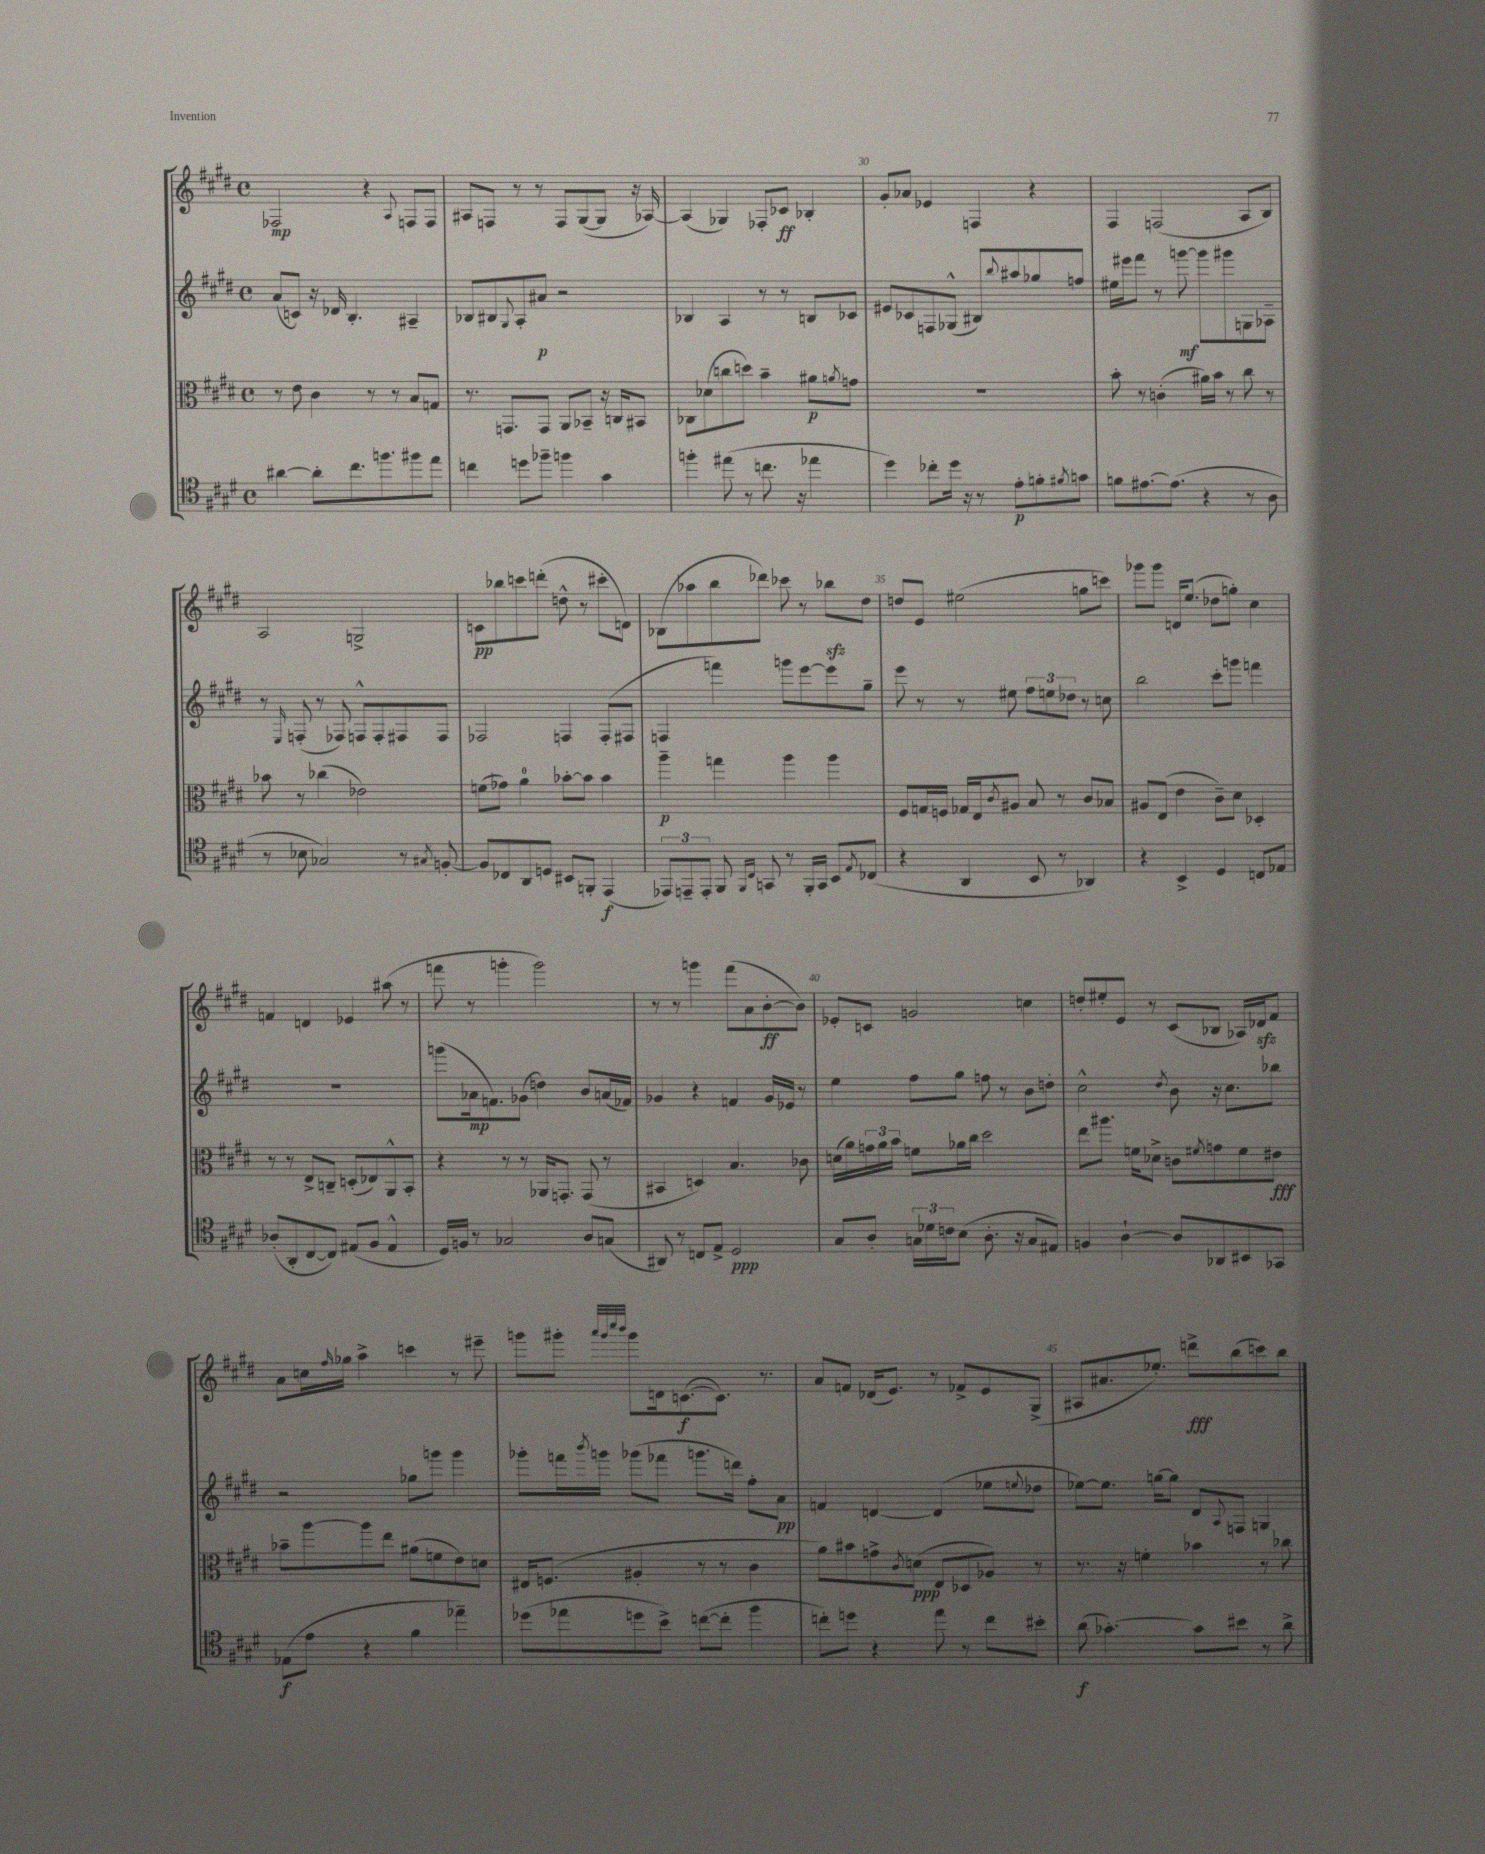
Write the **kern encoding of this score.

**kern	**dynam	**kern	**dynam	**kern	**dynam	**kern	**dynam
*part4	*part4	*part3	*part3	*part2	*part2	*part1	*part1
*staff4	*staff4	*staff3	*staff3	*staff2	*staff2	*staff1	*staff1
*clefC4	*	*clefC3	*	*clefG2	*	*clefG2	*
*k[f#c#g#d#]	*	*k[f#c#g#d#]	*	*k[f#c#g#d#]	*	*k[f#c#g#d#]	*
*M4/4	*	*M4/4	*	*M4/4	*	*M4/4	*
*met(c)	*	*met(c)	*	*met(c)	*	*met(c)	*
=27	=27	=27	=27	=27	=27	=27	=27
[4a#X\	.	8r	.	(8a/L	.	2F-X/	mp
.	.	8e\	.	8cn/J)	.	.	.
8a#'\L]	.	4c#\	.	16r	.	.	.
.	.	.	.	16d-X/	.	.	.
8.cc#\	.	.	.	4.B'/	.	.	.
.	.	8r	.	.	.	4r	.
8.ffn\	.	.	.	.	.	.	.
.	.	8r	.	.	.	.	.
.	.	.	.	.	.	8qqA/	.
8ff#X\	.	8B/L	.	4A#X~/	.	8Fn/L	.
8ee\J	.	8Gn/J	.	.	.	8F/J	.
=28	=28	=28	=28	=28	=28	=28	=28
4ccn\	.	8.r	.	8B-X/L	.	8A#X/L	.
.	.	.	.	8B#X/	.	8Fn/J	.
.	.	8.GGn/L	.	.	.	.	.
.	.	.	.	8qqG#/	.	.	.
8ddn\L	.	.	.	8A'/	.	8r	.
8ff-X~\J	.	8GG/J	.	8a#X/J	p	8r	.
4ffn\	.	8AA/L	.	2r	.	8F/L	.
.	.	8BB-X~/J	.	.	.	([8G#/	.
4g#\	.	16r	.	.	.	8G#/J]	.
.	.	16Cn/KL	.	.	.	.	.
.	.	8BB#X/J	.	.	.	16r	.
.	.	.	.	.	.	[16A-X/)	.
=29	=29	=29	=29	=29	=29	=29	=29
4ffn'\	.	8C-X\L	.	4B-X/	.	(4A-/]	.
.	.	(8d-X\	.	.	.	.	.
(8ee#X\	.	8ccn\	.	4A/	.	4G-X/)	.
8r	.	8ddn\J)	.	.	.	.	.
8.ccn\	.	4b~\	.	8r	.	8F-X'/L	.
.	.	.	.	8r	.	8c-X/J	ff
16r	.	.	.	.	.	.	.
4ee-X\	.	8a#X\L	p	8Bn/L	.	4B-X'/	.
.	.	8qan/	.	.	.	.	.
.	.	8gn\J	.	8c-X/J	.	.	.
=30	=30	=30	=30	=30	=30	=30	=30
4dd#\)	.	1r	.	8e#X/L	.	8g#'/L	.
.	.	.	.	8c-X/	.	8a-X/J	.
8cc-X'\L	.	.	.	8Fn/	.	4e-X/	.
16dd#\Jk	.	.	.	(8G-X^^/J	.	.	.
16r	.	.	.	.	.	.	.
8r	.	.	.	8B#X/L)	.	4Fn/	.
.	.	.	.	8qqbb/	.	.	.
8e'\L	p	.	.	8aa#X/	.	.	.
8fn'\	.	.	.	8gg-X/	.	4r	.
8qf#X/	.	.	.	.	.	.	.
8gn\J	.	.	.	8ffn/J	.	.	.
=31	=31	=31	=31	=31	=31	=31	=31
8fn\L	.	8b'\	.	16ee#X\LL	.	4F#/	.
.	.	.	.	16eee#X\J	.	.	.
[8.e#X\	.	8r	.	8fff#\J	.	.	.
.	.	(4cn'\	.	8r	.	(2Fn/	.
(8.e#\J]	.	.	.	.	.	.	.
.	.	.	.	[8gggn\	mf	.	.
4r	.	16a#X\LL)	.	8ggg\L]	.	.	.
.	.	16b\JJ	.	.	.	.	.
.	.	8r	.	8ggg#X\	.	.	.
8r	.	8cc#\	.	8Gn\	.	8A/L	.
8A\	.	8r	.	8A-X~\J	.	8B/J)	.
!!LO:LB:g=z
=32	=32	=32	=32	=32	=32	=32	=32
8r	.	8b-X\	.	8r	.	2A/	.
.	.	.	.	16qqE/	.	.	.
8B-X\	.	8r	.	(8Fn'/	.	.	.
2G-X/)	.	(4cc-X\	.	8r	.	.	.
.	.	.	.	8F-X/)	.	.	.
.	.	2e-X\)	.	8Fn^^/L	.	2Gn^/	.
.	.	.	.	8F'/	.	.	.
8r	.	.	.	8F#X/	.	.	.
8qG#X/	.	.	.	.	.	.	.
[8Fn'/	.	.	.	8F#/J	.	.	.
=33	=33	=33	=33	=33	=33	=33	=33
8F/L]	.	(8fn\L	.	2F-X/	.	8cn\L	pp
8C-X/	.	8g-X\J)	.	.	.	8bb-X\	.
8AA/	.	4a\	.	.	.	8cccn\	.
8Dn/J	.	.	.	.	.	(8dddn'\J	.
8BB#X/L	.	[8b-X'\L	.	4Fn/	.	8ddn^^\	.
8FFn'/J	.	8b-\J]	.	.	.	8r	.
(4EE/	f	4b-\	.	(8F'/L	.	8ccc#X'\L	.
.	.	.	.	8F#X/J	.	8dn\J)	.
=34	=34	=34	=34	=34	=34	=34	=34
12EE-X/L)	.	4aa~\	p	4Fn/	.	(8B-X\L	.
12EEn~/	.	.	.	.	.	.	.
.	.	.	.	.	.	8aa-X\	.
12EE'/J	.	.	.	.	.	.	.
8FF#/	.	4ggn\	.	4fffn\)	.	8bb\	.
16qqFF#/LL	.	.	.	.	.	.	.
16qqC#/JJ	.	.	.	.	.	.	.
8GGn/	.	.	.	.	.	8ddd-X\J)	.
8r	.	4aa\	.	8gggn\L	.	8ccc-X\	.
16FF#'/LL	.	.	.	[8eee\	.	8r	.
16GG/JJ	.	.	.	.	.	.	.
8BB/L	.	4aa\	.	8eee\]	.	8bb-Xzz\L	.
8qE/	.	.	.	.	.	.	.
(8C-X/J	.	.	.	8gg#~\J	.	8dd#\J	.
=35	=35	=35	=35	=35	=35	=35	=35
4r	.	8F#/L	.	8eee\	.	8ddn/L	.
.	.	16Gn/L	.	8r	.	8e/J	.
.	.	16Fn/JJ	.	.	.	.	.
4AA/	.	16G-X/LL	.	8r	.	(2ee#X\	.
.	.	16E/J	.	.	.	.	.
.	.	8qc#/	.	.	.	.	.
.	.	8A#X/J	.	8ee#X\	.	.	.
8BB/	.	8B/	.	12ff#\L	.	.	.
.	.	.	.	12een\	.	.	.
8r	.	8r	.	.	.	.	.
.	.	.	.	12dd-X\J	.	.	.
4AA-X/)	.	8c#/L	.	8r	.	8ggn\L	.
.	.	8B-X/J	.	8ccn\	.	8cccn\J)	.
=36	=36	=36	=36	=36	=36	=36	=36
4r	.	8A#X/L	.	2bb\	.	8ggg-X\L	.
.	.	(8E/J	.	.	.	8ggg-\J	.
4BB^/	.	4e\	.	.	.	16dn/KL	.
.	.	.	.	.	.	(8.ee/J	.
4D#/	.	8c#~\L)	.	8ccc#'\L	.	8dd-X\L	.
.	.	8d#\J	.	8gggn\J	.	8ggn'\J)	.
8Cn/L	.	4D-X'/	.	4fffn\	.	4cc#\	.
8E-X/J	.	.	.	.	.	.	.
!!LO:LB:g=z
=37	=37	=37	=37	=37	=37	=37	=37
(8A-X'/L	.	8r	.	1r	.	4fn/	.
8AA'/	.	8r	.	.	.	.	.
[8C#/	.	8E^/L	.	.	.	4dn/	.
8C#/J])	.	8Cn~/J	.	.	.	.	.
(8E#X/L	.	(8Dn'/L	.	.	.	4e-X/	.
8F#/J	.	8E-X/)	.	.	.	.	.
4E#^^/	.	8AA^^/	.	.	.	(8aa#X\	.
.	.	8BB'/J	.	.	.	8r	.
=38	=38	=38	=38	=38	=38	=38	=38
16D#/LL)	.	4r	.	(8gggn\L	.	8fffn\	.
16Fn/JJ	.	.	.	.	.	.	.
8r	.	.	.	16a-X\k	mp	8r	.
.	.	.	.	8.fn\)	.	.	.
2G-X/	.	8r	.	.	.	4gggn'\	.
.	.	8r	.	(8g-X\J	.	.	.
.	.	16AA-X/KL	.	4ddn\)	.	2ggg\)	.
.	.	8.GGn'/J	.	.	.	.	.
8A/L	.	(8GG/	.	8b/L	.	.	.
(8Gn/J	.	8r	.	(16an/L	.	.	.
.	.	.	.	16f-X/JJ)	.	.	.
=39	=39	=39	=39	=39	=39	=39	=39
8AA#X/)	.	4BB#X/	.	4g-X/	.	8r	.
8r	.	.	.	.	.	8r	.
8Cn/L	.	4Dn/)	.	4r	.	4gggn\	.
8E^/J	.	.	.	.	.	.	.
2D#/	ppp	4.B/	.	4fn/	.	(8fff#\L	.
.	.	.	.	.	.	8a\	.
.	.	.	.	16g-/LL	.	[8b'\	ff
.	.	.	.	16e-X/JJ	.	.	.
.	.	8c-X\	.	8r	.	8b\J])	.
=40	=40	=40	=40	=40	=40	=40	=40
8G#/L	.	(16dn\LL	.	4ee\	.	8e-X'/L	.
.	.	16a\)	.	.	.	.	.
8A'/J	.	24gn\	.	.	.	8cn/J	.
.	.	24a\	.	.	.	.	.
.	.	24b\JJ	.	.	.	.	.
24Gn\LL	.	8fn\L	.	8ff#\L	.	2gn/	.
24d-X\	.	.	.	.	.	.	.
24cn\J	.	.	.	.	.	.	.
(8B\J	.	16a-X\L	.	8gg#\J	.	.	.
.	.	16cc#\JJ	.	.	.	.	.
8.A'\	.	2dd#\	.	8ffn\	.	.	.
.	.	.	.	8r	.	.	.
16r	.	.	.	.	.	.	.
8G/L	.	.	.	8b\L	.	4ccn\	.
8E#X/J)	.	.	.	8ddn'\J	.	.	.
=41	=41	=41	=41	=41	=41	=41	=41
4Fn/	.	8ee\L	.	2cc#^^\	.	8ddn'/L	.
.	.	8.aa#X\J	.	.	.	8ee#X'/	.
[4A`\	.	.	.	.	.	8e/J	.
.	.	16fn\KL	.	.	.	.	.
.	.	8d-X^\J	.	.	.	8r	.
.	.	.	.	8qdd#/	.	.	.
8A/L]	.	8cn\L	.	8b\	.	(8c#/L	.
.	.	8qf#X/	.	.	.	.	.
8AA-X/	.	8gn\	.	16r	.	8B-X/J	.
.	.	.	.	8.cc#\L	.	.	.
8BB#X/	.	8f#\	.	.	.	16A-X/LL)	.
.	.	.	.	.	.	16d-Xzz/J	.
8GG-X/J	.	8e#X\J	fff	8bb-X\J	.	8f#/J	.
!!LO:LB:g=z
=42	=42	=42	=42	=42	=42	=42	=42
(8E-X\L	f	8b-X~\L	.	2r	.	8a\L	.
8e\J	.	[8aa\	.	.	.	16ccn\L	.
.	.	.	.	.	.	16qqff#/	.
.	.	.	.	.	.	16gg-X\JJ	.
4r	.	8aa\]	.	.	.	4aa^\	.
.	.	8ee\J	.	.	.	.	.
4f#\	.	(8a#X\L	.	8gg-X\L	.	4cccn\	.
.	.	8fn\	.	8gggn\J	.	.	.
4ee-X~\)	.	8e\)	.	4ggg\	.	8r	.
.	.	8dn\J	.	.	.	8eee#X~\	.
=43	=43	=43	=43	=43	=43	=43	=43
(8dd-X\L	.	16E#X/KL	.	8ggg-X'\L	.	8gggn\L	.
.	.	(8.Fn/J	.	.	.	.	.
8ee-X\	.	.	.	16fffn\L	.	8ggg#X'\J	.
.	.	.	.	8qbbb/	.	.	.
.	.	.	.	16gggn\JJ	.	.	.
.	.	.	.	.	.	32qqaaa/LLL	.
.	.	.	.	.	.	32qqggg#/	.
.	.	.	.	.	.	32qqcccc#/	.
.	.	.	.	.	.	32qqbbb/JJJ	.
8ddn\	.	4A#X'/	.	(8ggg-X\L	.	8ggg#\L	.
8b^\J)	.	.	.	8fff-X\J	.	16dn\k	.
.	.	.	.	.	.	([8.cn\	f
([8ccn\L	.	8r	.	8.gggn\L	.	.	.
8cc'\J]	.	8r	.	.	.	8.c\J])	.
.	.	.	.	16dddn\Jk)	.	.	.
4ff#\	.	4c#\	.	8ff#'\L	.	.	.
.	.	.	.	.	.	8.r	.
.	.	.	.	8a\J	pp	.	.
=44	=44	=44	=44	=44	=44	=44	=44
8ccn'\L)	.	8a\L)	.	4fn/	.	8a/L	.
8ddn\J	.	8b#X\	.	.	.	8fn/J	.
4r	.	8gn^\	.	[4dn/	.	(16d-X/KL	.
.	.	.	.	.	.	8.e/J)	.
.	.	8qc#/	.	.	.	.	.
.	.	(8dn\J	ppp	.	.	.	.
8ee\	.	8E/L	.	(4d/]	.	8r	.
8r	.	8D-X/	.	.	.	8f-X^/L	.
8cc\L	.	8A-X/J)	.	8ee-X\L	.	8e/	.
.	.	.	.	8qqeen/	.	.	.
8b#X'\J	.	8r	.	8dd-X\J	.	(8G#^/J	.
=45	=45	=45	=45	=45	=45	=45	=45
(8a\	f	8.r	.	[8ee-X\L)	.	8A#X/L	.
[4.g-X'\)	.	.	.	8.ee-\J]	.	8.a#X/	.
.	.	16r	.	.	.	.	.
.	.	4fn'\	.	.	.	.	.
.	.	.	.	[16ggn\KL	.	8.ee-X'/J)	.
.	.	.	.	8gg\J]	.	.	.
8g-\L]	.	4b-X\	.	8d#/L	.	8dddn^\L	fff
.	.	.	.	8qqA/	.	.	.
8b#X\J	.	.	.	8Fn/J	.	(8bb\	.
8r	.	8r	.	4Gn/	.	8cccn\)	.
8a^\	.	8cc-X\	.	.	.	8bb\J	.
==	==	==	==	==	==	==	==
*-	*-	*-	*-	*-	*-	*-	*-
